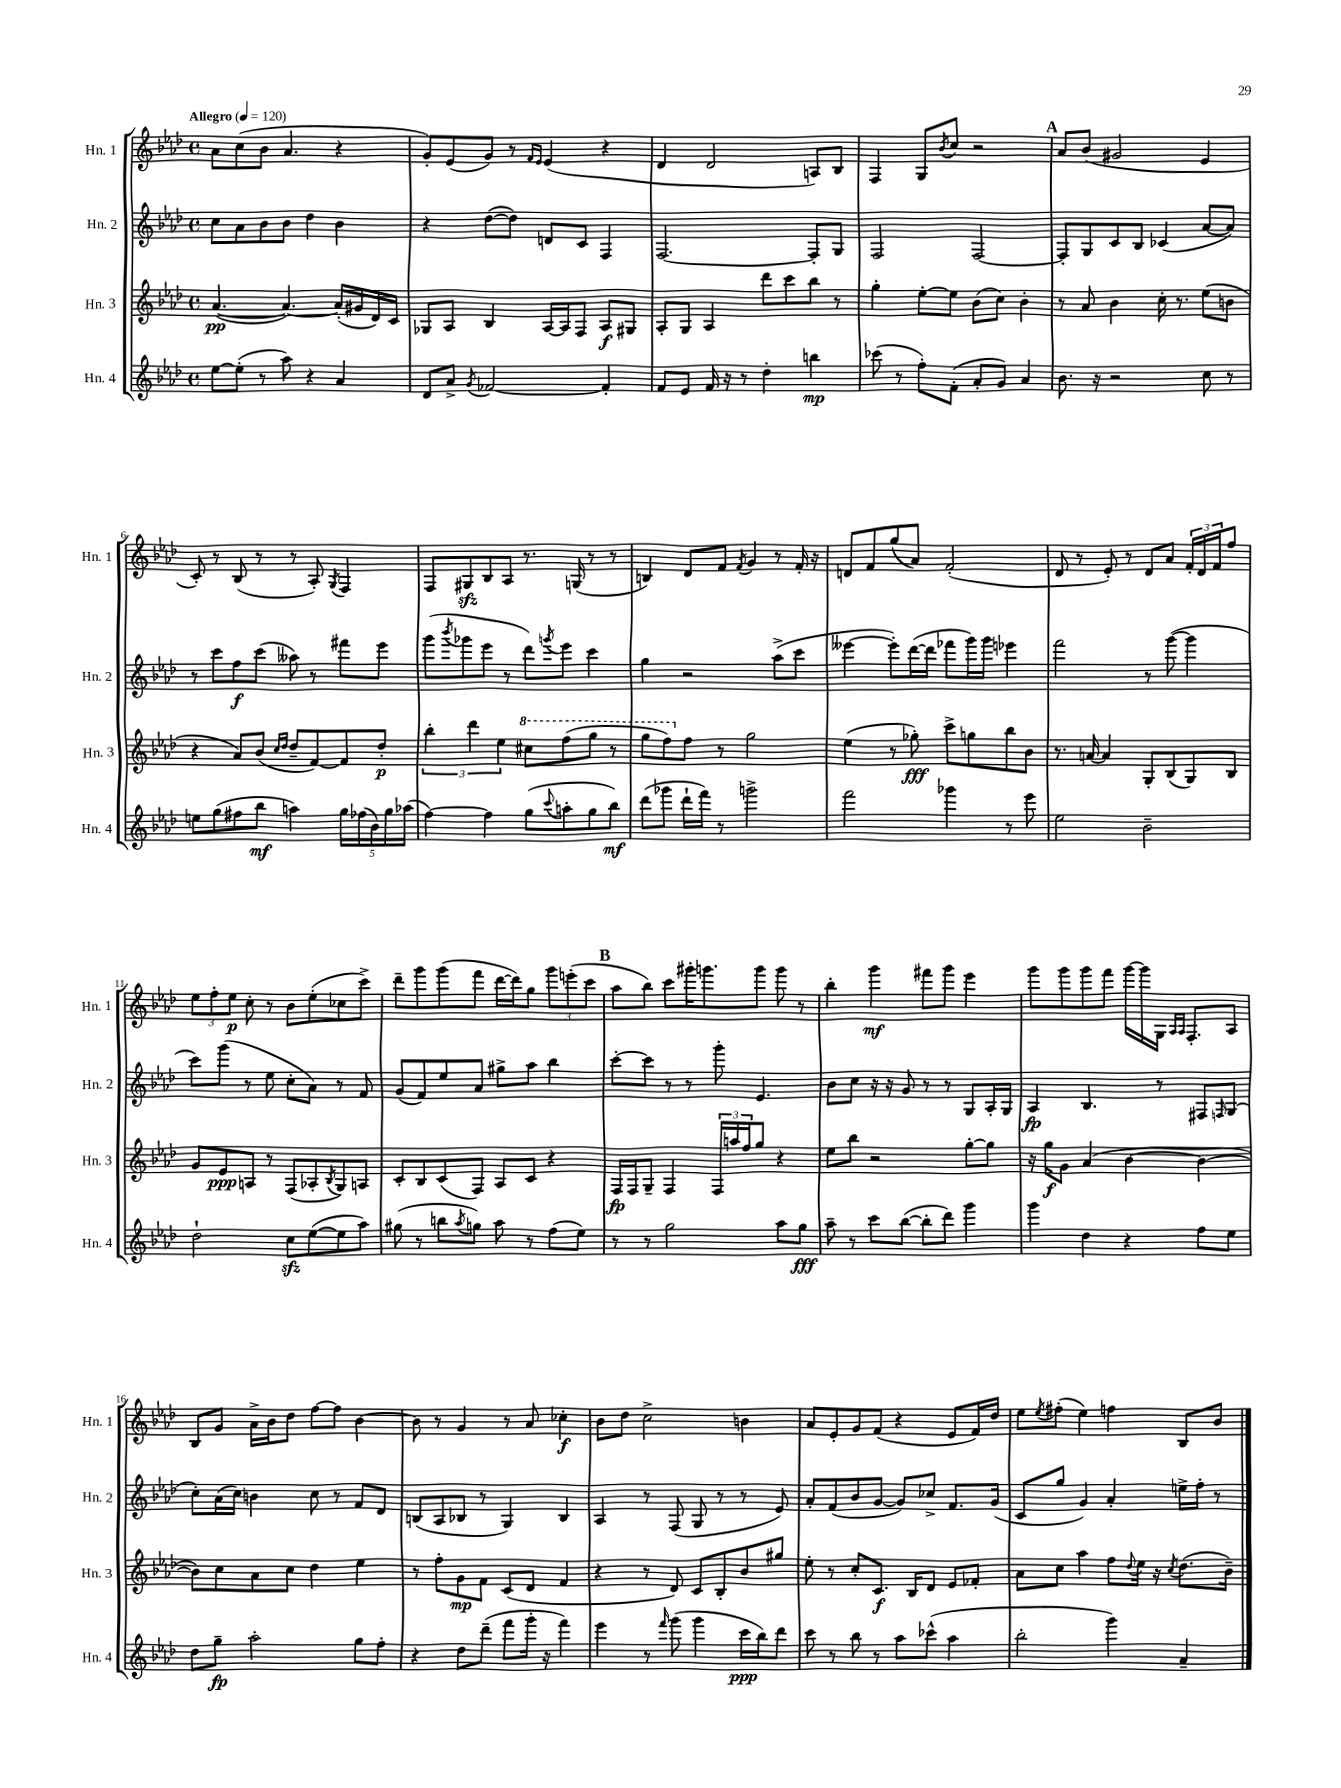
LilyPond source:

<<
\new StaffGroup <<
\new Staff = "s0" \with { instrumentName = "Hn. 1" shortInstrumentName = "Hn. 1" } {
    \clef treble \key aes \major \defaultTimeSignature \time 4/4 \tempo "Allegro" 4 = 120
    aes'8 c''8( bes'8 aes'4. r4 |
    g'8-.) ees'8( g'8) r8 \grace { f'16 ees'16 } ees'4( r4 |
    des'4 des'2 a8) bes8 |
    f4 g8 \acciaccatura { bes'8 } c''8 r2 |
    \mark \markup { \bold "A" } aes'8 bes'8( gis'2 ees'4 |
    c'8-.) r8 bes8( r8 r8 aes8-.) \acciaccatura { g8 } f4 |
    f8 gis8\sfz bes8 aes8 r8. g16( r8 r8 |
    b4) des'8 f'8 \acciaccatura { f'8 } g'4 r8 f'16-. r16 |
    d'8 f'8 g''8( aes'8) f'2-.( |
    des'8 r8 ees'8-.) r8 des'8 aes'8 \tuplet 3/2 { f'16-. des'16 f'16 } f''8 |
    \tuplet 3/2 { ees''8 f''8-. ees''8\p } c''8-. r8 bes'8 ees''8-.( ces''8 c'''8->) |
    des'''8-- g'''8 g'''8( f'''8 des'''16~ des'''16) g''8 \tuplet 3/2 { g'''8 e'''8-.( c'''8 } |
    \mark \markup { \bold "B" } aes''8 bes''8) c'''8 gis'''16-. g'''8. g'''8 g'''8 r8 |
    bes''4-. g'''4\mf fis'''8 g'''8 ees'''4 |
    g'''8 g'''8 g'''8 f'''8 g'''16~ g'''16 g16 \grace { aes16 aes16 } f8.-. aes8 |
    bes8 g'8 aes'16-> bes'16 des''8 f''8~ f''8 bes'4~ |
    bes'8 r8 g'4 r8 aes'8 ces''4-.\f |
    bes'8 des''8 c''2-> b'4 |
    aes'8 ees'8-. g'8 f'8( r4 ees'8 f'16) des''16 |
    ees''8 \acciaccatura { ees''8 } fis''8-.( ees''4) f''4 bes8 bes'8 \bar "|." |
}
\new Staff = "s1" \with { instrumentName = "Hn. 2" shortInstrumentName = "Hn. 2" } {
    \clef treble \key aes \major \defaultTimeSignature \time 4/4
    c''8 aes'8 bes'8 bes'8 des''4 bes'4 |
    r4 des''8~( des''8) d'8 c'8 f4 |
    f2.~ f8-. g8 |
    f2 f2~ |
    \mark \markup { \bold "A" } f8-. g8 c'8 bes8 ces'4( aes'8~ aes'8) |
    r8 c'''8 f''8\f c'''8( aeses''8) r8 fis'''8 ees'''8 |
    g'''8( \acciaccatura { bes'''8 } ges'''8 ees'''8 r8 des'''8) \acciaccatura { g'''8 } ees'''8 c'''4 |
    g''4 r2 aes''8->( c'''8 |
    eeses'''4~ eeses'''8-.) des'''16~( des'''16 fes'''8 g'''16) g'''16 ees'''4 |
    f'''2 r8 g'''8~( g'''4 |
    c'''8) g'''8( r8 ees''8 c''8-. aes'8) r8 f'8 |
    g'8( f'8) ees''8 aes'8 gis''8-> aes''8 bes''4 |
    \mark \markup { \bold "B" } c'''8~-. c'''8 r8 r8 g'''8-. ees'4. |
    bes'8 c''8 r16 r16 g'8 r8 r8 g8 aes16-. g16 |
    aes4\fp bes4. r8 fis8 \grace { f16 } g8( |
    c''8-.) aes'16( c''16) b'4 c''8 r8 f'8 des'8 |
    b8( aes8 bes8 r8 g4) bes4 |
    aes4 r8 f8( g8 r8 r8 ees'8) |
    aes'8-. f'8( bes'8 g'8~ g'8) ces''8-> f'8. g'16( |
    c'8 g''8 g'4) aes'4-. e''16-> f''16-. r8 \bar "|." |
}
\new Staff = "s2" \with { instrumentName = "Hn. 3" shortInstrumentName = "Hn. 3" } {
    \clef treble \key aes \major \defaultTimeSignature \time 4/4
    aes'4.~\pp( aes'4.~) aes'16-.( gis'16 des'16) c'16 |
    ges8 aes8 bes4 aes16~ aes16 f8 aes8\f gis8 |
    aes8-. g8 aes4 des'''8 c'''8 bes''8 r8 |
    g''4-. ees''8~-. ees''8 bes'8( c''8) bes'4-. |
    \mark \markup { \bold "A" } r8 aes'8 bes'4 c''16-. r8. ees''8( b'8 |
    r4 aes'8) bes'8( \grace { c''16 des''16 } des''8-- f'8~) f'8 des''8-.\p |
    \tuplet 3/2 { bes''4-. des'''4 ees''4 } \ottava #1 cis'''8 f'''8( g'''8 r8 |
    g'''8 f'''8) \ottava #0 f''8 r8 g''2 |
    ees''4( r8 ges''8-.\fff) c'''8-> g''8 bes''8 bes'8 |
    r8. a'16~ a'4 g8-. bes8( g8) bes8 |
    g'8 ees'8\ppp a8 r8 f8( aes8-. \acciaccatura { bes8 } g8) a8 |
    c'8-. bes8 c'8( f8) aes8 c'8 r4 |
    \mark \markup { \bold "B" } f16\fp f16 g8-- f4 \tuplet 3/2 { f16 a''16 f''16 } g''8 r4 |
    ees''8 bes''8 r2 g''8~-. g''8 |
    r16 g''16\f g'8 aes'4( bes'4~ bes'4~ |
    bes'8) c''8 aes'8 c''8 des''4 ees''4 |
    r8 f''8-. g'8\mp f'8 c'8( des'8 f'4 |
    r4 r8 des'8) c'8 bes8-. bes'8 gis''8 |
    ees''8-. r8 c''8-. c'8.\f bes16 des'8 ees'8 fes'8-. |
    aes'8 c''8 aes''4 f''8 \appoggiatura { des''8 } ees''16 r16 \acciaccatura { c''8 } des''8.( bes'16--) \bar "|." |
}
\new Staff = "s3" \with { instrumentName = "Hn. 4" shortInstrumentName = "Hn. 4" } {
    \clef treble \key aes \major \defaultTimeSignature \time 4/4
    ees''8~ ees''8-.( r8 aes''8) r4 aes'4 |
    des'8 aes'8-> \acciaccatura { g'8 } fes'2~ fes'4-. |
    f'8 ees'8 f'16 r16 r8 des''4-. b''4\mp |
    ces'''8( r8 f''8-.) f'8-.( aes'8-. g'8) aes'4 |
    \mark \markup { \bold "A" } bes'8. r16 r2 c''8 r8 |
    e''8 g''8( fis''8 bes''8\mf a''4) \tuplet 5/4 { g''16 fes''16( bes'16) g''16 aes''16( } |
    f''4~) f''4 g''8( \appoggiatura { c'''8 } a''8-. g''8 bes''8\mf) |
    des'''8( ges'''8 des'''16-! f'''16) r8 g'''2-> |
    f'''2 ges'''4 r8 ees'''8 |
    ees''2 bes'2-- |
    des''2-! c''8\sfz ees''8~( ees''8 aes''8) |
    gis''8( r8 b''8 \acciaccatura { aes''8 } g''8) aes''8 r8 f''8( ees''8) |
    \mark \markup { \bold "B" } r8 r8 g''2 aes''8 g''8\fff |
    aes''8-- r8 c'''8 bes''8~( bes''8-. des'''8) g'''4 |
    g'''4 des''4 r4 f''8 ees''8 |
    des''8 g''8--\fp aes''2-. g''8 f''8-. |
    r4 des''8 des'''8--( f'''8 g'''16-. r16 f'''4) |
    ees'''4 r8 \grace { f'''16 } g'''8( g'''4 c'''16\ppp bes''16) des'''8 |
    c'''8 r8 bes''8 r8 aes''8 ces'''8-^( aes''4 |
    bes''2-. g'''4) aes'4-- \bar "|." |
}
>>
>>
